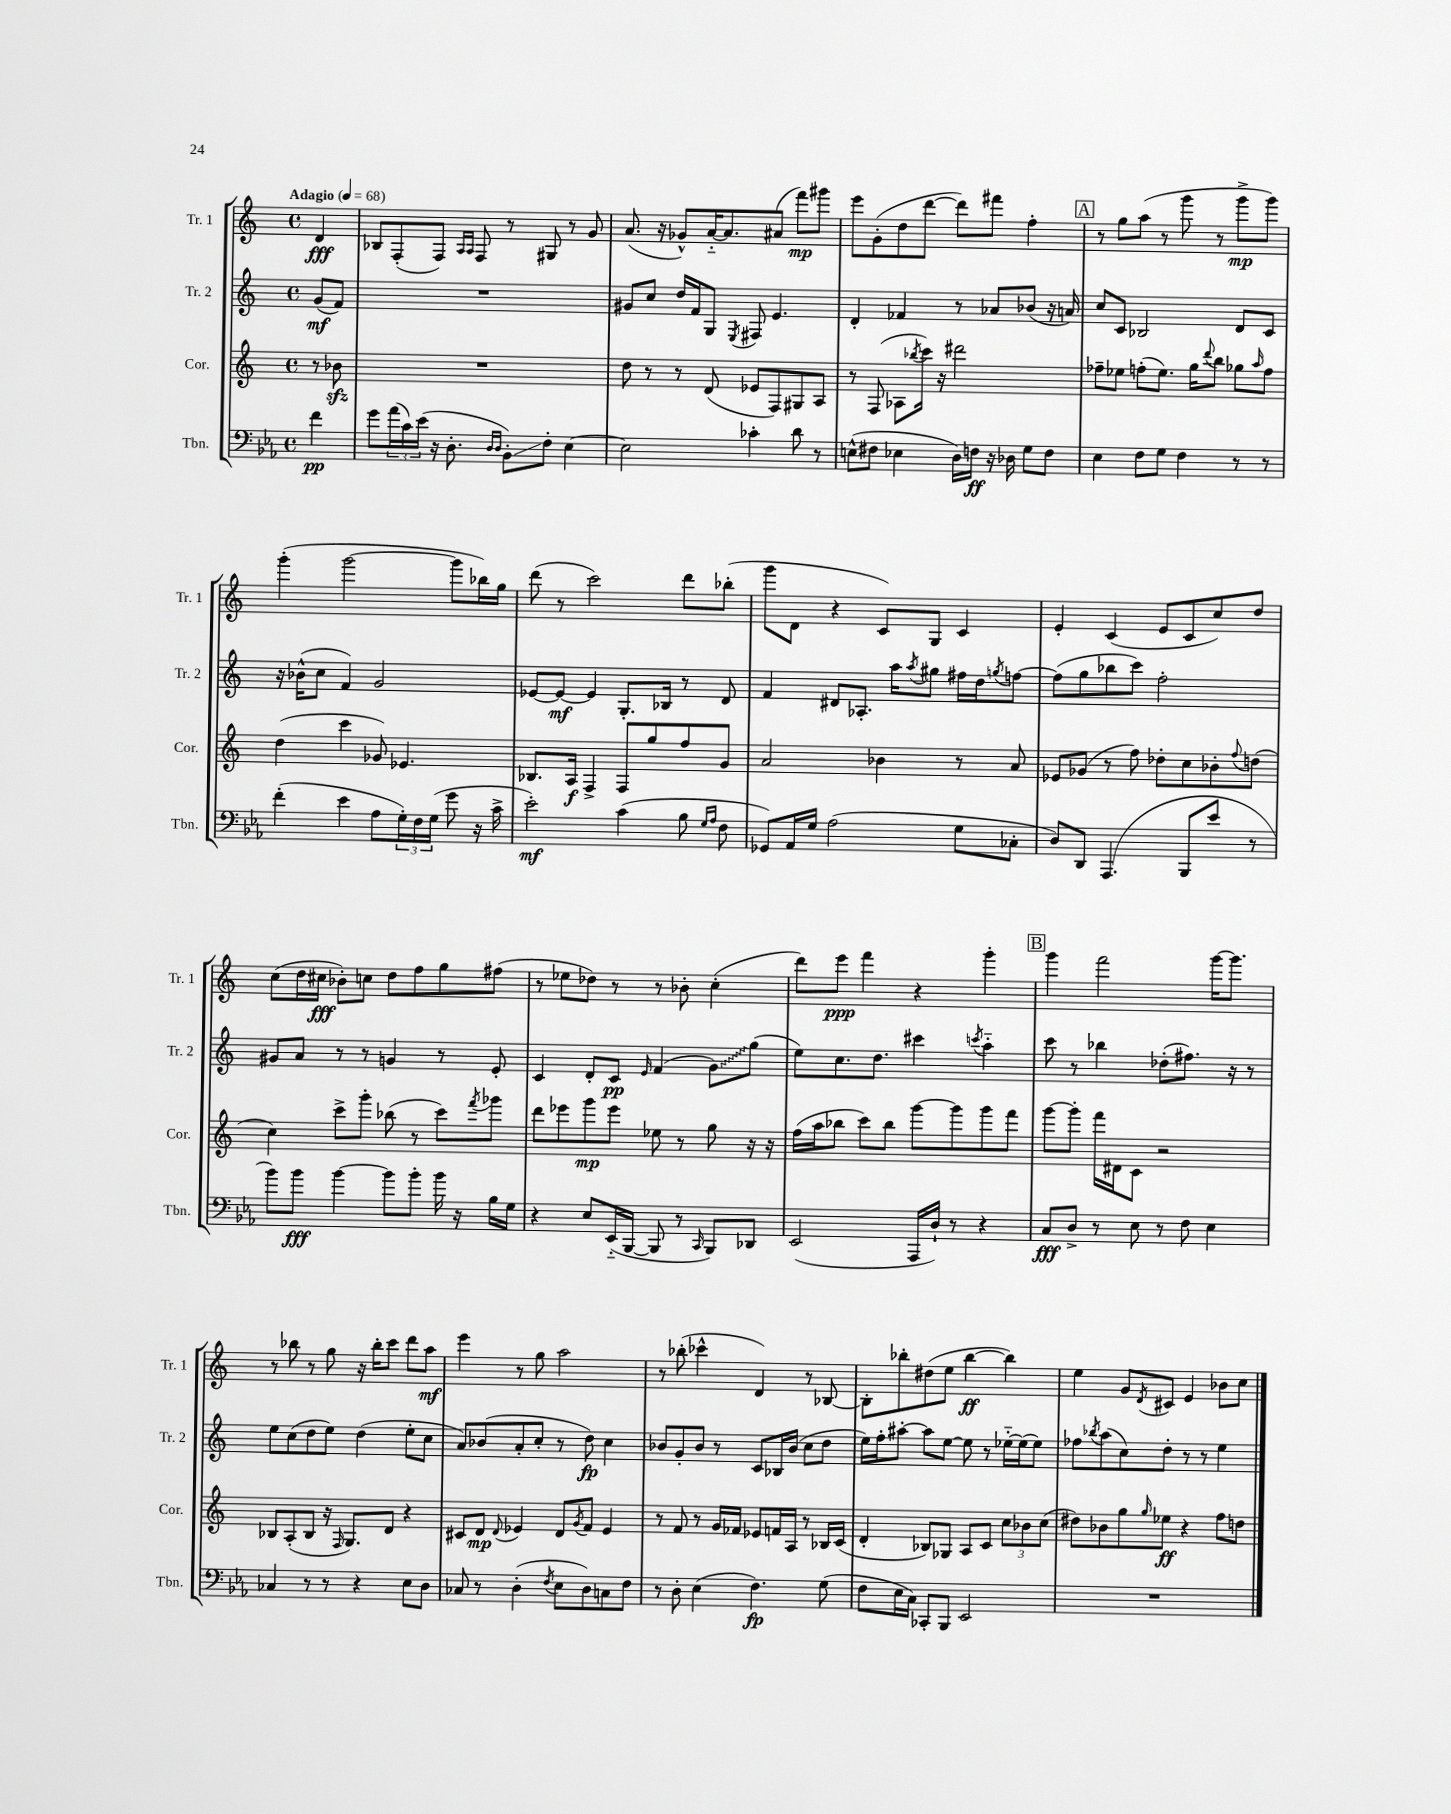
<<
\new StaffGroup <<
\new Staff = "s0" \with { instrumentName = "Tr. 1" shortInstrumentName = "Tr. 1" } {
    \clef treble \key c \major \defaultTimeSignature \time 4/4 \partial 4 \tempo "Adagio" 4 = 68
    d'4\fff |
    bes8 f8-.( f8) \grace { a16 a16 } f8 r8 gis8 r8 g'8 |
    a'8.( r16 ges'8-^) a'16~-_ a'8. ais'8( f'''8\mp) gis'''8 |
    e'''8 g'8-.( d''8 d'''8~ d'''8) fis'''8 f''4-. |
    \mark \markup { \box "A" } r8 g''8 a''8( r8 g'''8 r8 g'''8->\mp g'''8) |
    g'''4-.( g'''2~ g'''8 bes''16) g''16 |
    d'''8( r8 c'''2) d'''8 bes''8-.( |
    g'''8 d'8 r4 c'8) g8 c'4 |
    e'4-. c'4( e'8 c'8 c''8) d''8 |
    c''8( d''16 cis''16\fff bes'8-.) c''8 d''8 f''8 g''8 fis''8( |
    r8 ees''8 des''8) r8 r8 bes'8-. c''4-.( |
    d'''8) e'''8\ppp f'''4 r4 g'''4-. |
    \mark \markup { \box "B" } g'''4 f'''2 g'''16~ g'''8. |
    r8 bes''8 r8 g''8 r16 bes''16-. c'''8 d'''8 a''8\mf |
    e'''4 r8 g''8 a''2 |
    r8 bes''8-.( ces'''4-^ d'4) r8 bes8~ |
    bes8-. bes''8-. dis''8( e''8 bes''4~\ff bes''4) |
    e''4 g'8 \acciaccatura { d'8 } cis'8 e'4 bes'8 c''8 \bar "|." |
}
\new Staff = "s1" \with { instrumentName = "Tr. 2" shortInstrumentName = "Tr. 2" } {
    \clef treble \key c \major \defaultTimeSignature \time 4/4 \partial 4
    g'8\mf( f'8) |
    R1 |
    gis'8 c''8 d''16 f'16 g8 \acciaccatura { e8 } fis8 e'4. |
    d'4-. fes'4 r8 aes'8 bes'8( r16 a'16) |
    \mark \markup { \box "A" } c''8 c'8 bes2 d'8 c'8 |
    r16 bes'16-^( c''8 f'4) g'2 |
    ees'8~ ees'8~\mf ees'4 g8.-. bes16 r8 d'8 |
    f'4 dis'8 aes8.-. a''16 \acciaccatura { a''8 } gis''8 fis''16 d''16 \acciaccatura { g''8 } f''8~ |
    f''8( g''8 bes''8 c'''8) f''2-. |
    gis'8 a'8 r8 r8 g'4 r8 e'8-. |
    c'4 d'8-. c'8\pp \grace { e'16 } f'4( \once \override Glissando.style = #'zigzag g'8\glissando) g''8( |
    e''8) c''8. d''8. cis'''4 \acciaccatura { c'''8 } a''4-_ |
    \mark \markup { \box "B" } c'''8 r8 bes''4 des''8-.( fis''8.) r16 r8 |
    e''8 c''8( d''8 e''8) d''4( e''8-. c''8 |
    a'8) bes'8( a'8-. c''8-. r8 d''8\fp) c''4 |
    bes'8 g'8-. bes'8 r8 c'8 bes16 bes'16( c''8 d''8 |
    e''16) f''16-. ais''8~-. ais''8 e''8~ e''8 r8 ees''16~-_ ees''16( ees''8) |
    fes''8 \acciaccatura { bes''8 } a''8( c''8) d''8-. r8 r8 e''4 \bar "|." |
}
\new Staff = "s2" \with { instrumentName = "Cor." shortInstrumentName = "Cor." } {
    \clef treble \key c \major \defaultTimeSignature \time 4/4 \partial 4
    r8 bes'8\sfz |
    R1 |
    d''8 r8 r8 d'8( ees'8 f8) gis8 a8 |
    r8 f8( aes8 \acciaccatura { bes''8 } c'''16) r16 dis'''2 |
    \mark \markup { \box "A" } fes''8-- ees''8 f''8-.( ees''8.) g''16 \appoggiatura { d'''8 } b''8 ges''8 \grace { a''16 } f''8 |
    d''4( c'''4 ges'8) ees'4. |
    bes8. a16\f f4-> f8 g''8 f''8 g'8 |
    a'2 bes'4 r8 a'8 |
    ees'8 ges'8( r8 f''8) des''8-. c''8 bes'8-. \appoggiatura { f''8 } d''8( |
    c''4) c'''8-> g'''8-. bes''8( r8 c'''8) \acciaccatura { f'''8 } ges'''8 |
    d'''8 ees'''8 g'''8\mp ees'''8 ees''8 r8 g''8 r16 r16 |
    f''16( a''16 bes''8 c'''8) bes''8 g'''8~ g'''8 g'''8 f'''8 |
    \mark \markup { \box "B" } g'''8~ g'''8-. f'''16 dis'16 c'8 r2 |
    bes8 a8-.( bes8 r16 \grace { f16 } g8.) d'8 r4 |
    cis'8 d'8\mp \appoggiatura { d'8 } ees'4 d'8 \acciaccatura { g'8 } f'8 ees'4 |
    r8 f'8 r8 g'16 fes'16 ees'8 f'16 a16 r8 bes16 c'16( |
    d'4-. bes8) ges8 a8 c'8 \tuplet 3/2 { c''8 bes'8 c''8( } |
    dis''8) bes'8 g''8 \grace { g''16 } ees''8\ff r4 f''8 d''8 \bar "|." |
}
\new Staff = "s3" \with { instrumentName = "Tbn." shortInstrumentName = "Tbn." } {
    \clef bass \key ees \major \defaultTimeSignature \time 4/4 \partial 4
    f'4\pp |
    g'8 \tuplet 3/2 { aes'16( c'16) ees'16( } r16 d8.-. \grace { d16 d16 } bes,8-.\glissando) f8-. ees4~ |
    ees2 ces'4-. d'8 r8 |
    e8-^( fis8 ees4 d16) f16\ff r16 des16 g8 f8 |
    \mark \markup { \box "A" } ees4 f8 g8 f4 r8 r8 |
    f'4-.( ees'4 aes8 \tuplet 3/2 { g16-.) f16 g16( } g'8 r16 c'16-> |
    ees'2-.\mf) c'4( bes8 \grace { g16 aes16 } f8 |
    ges,8) aes,16 g16 aes2( g8 ces8-. |
    d8) d,8 aes,,4.( bes,,8 ees'8 r8 |
    bes'8) bes'8\fff bes'4~ bes'8 bes'8-. bes'16 r16 bes16 g16 |
    r4 ees8 ees,16-_( bes,,16~ bes,,8 r8 \grace { c,16 } bes,,8) des,8 |
    ees,2( aes,,16 d16-!) r8 r4 |
    \mark \markup { \box "B" } c8\fff d8-> r8 ees8 r8 f8 ees4 |
    ces4 r8 r8 r4 ees8 d8 |
    ces8 r8 d4-.( \acciaccatura { f8 } ees8 d8) c8 f8 |
    r8 d8-. ees4( f4.\fp) g8( |
    f8 ees16 c16) ces,8-. bes,,8 ees,2 |
    R1 \bar "|." |
}
>>
>>
\layout { \context { \Score \remove "Bar_number_engraver" } }
